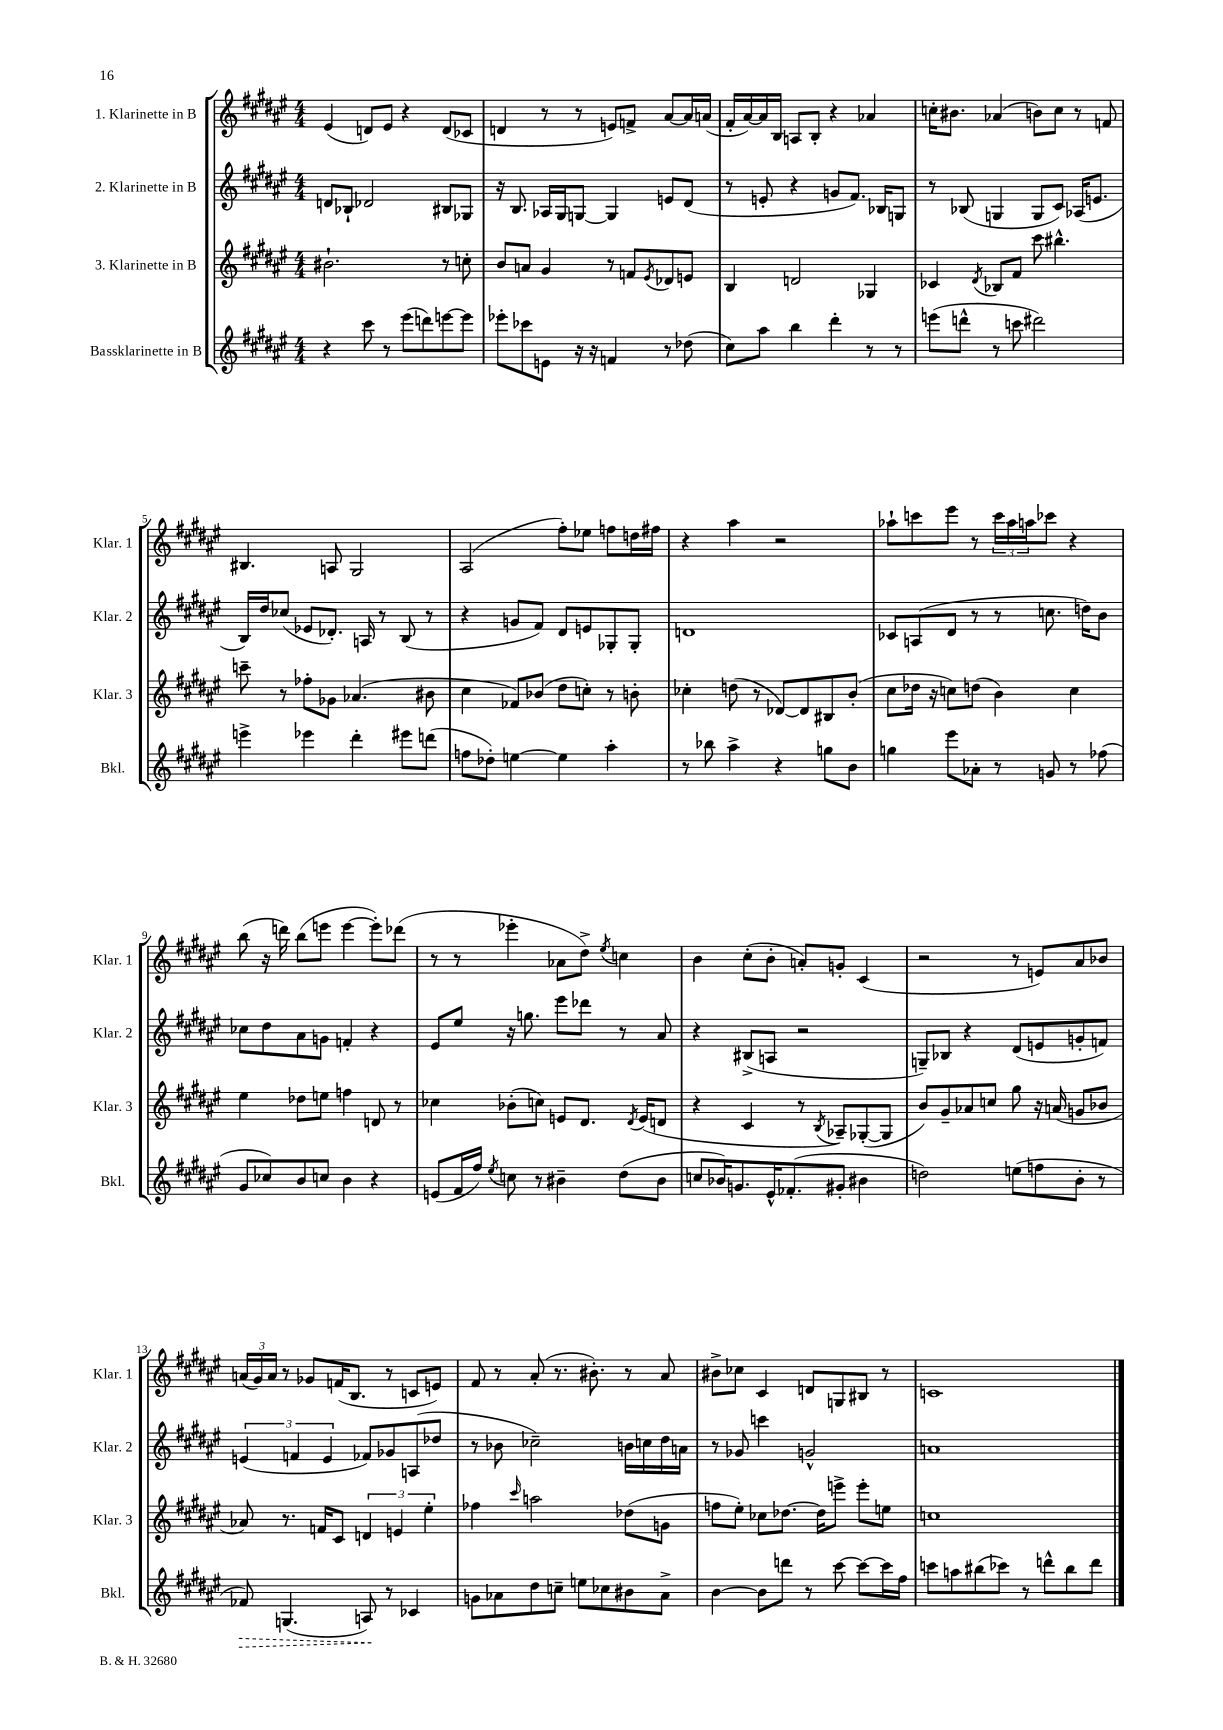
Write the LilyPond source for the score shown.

<<
\new StaffGroup <<
\new Staff = "s0" \with { instrumentName = "1. Klarinette in B" shortInstrumentName = "Klar. 1" } {
    \clef treble \key fis \major \numericTimeSignature \time 4/4
    eis'4( d'8) eis'8 r4 d'8( ces'8 |
    d'4 r8 r8 e'8) f'8-> ais'8~ ais'16 a'16( |
    fis'16-. ais'16~) ais'16 b16 a8 b8-. r4 aes'4 |
    c''16-. bis'8. aes'4( b'8) c''8 r8 f'8 |
    bis4. a8 gis2 |
    ais2( fis''8-.) ees''8 f''8 d''16 fis''16 |
    r4 ais''4 r2 |
    aes''8-! c'''8 eis'''8 r8 \tuplet 3/2 { c'''16 aes''16 a''16 } ces'''8 r4 |
    b''8( r16 d'''16) b''8( e'''8 e'''4~ e'''8-.) des'''8( |
    r8 r8 ees'''4-. aes'8 dis''8->) \acciaccatura { eis''8 } c''4 |
    b'4 cis''8-.( b'8-. a'8-.) g'8-. cis'4( |
    r2 r8 e'8) ais'8 bes'8 |
    \tuplet 3/2 { a'16( gis'16) a'16 } r8 ges'8 f'16( b8. r8 c'8 e'8) |
    fis'8 r8 ais'8-.( r8. bis'8.-.) r8 ais'8 |
    bis'8-> ces''8 cis'4 d'8 g8 bis8 r8 |
    c'1 \bar "|." |
}
\new Staff = "s1" \with { instrumentName = "2. Klarinette in B" shortInstrumentName = "Klar. 2" } {
    \clef treble \key fis \major \numericTimeSignature \time 4/4
    d'8 bes8-! des'2 bis8 ges8 |
    r16 b8. aes16 gis16 g8~ g4 e'8 dis'8( |
    r8 e'8-. r4 g'8 fis'8.) bes16 g8 |
    r8 bes8( g4 g8 cis'8) aes16( e'8. |
    b16) dis''16 ces''8( ees'8 des'8.-.) a16 r8 b8( r8 |
    r4 g'8 fis'8) dis'8 e'8 ges8-. ges8-. |
    d'1 |
    ces'8 a8( dis'8 r8 r8 c''8. d''16) b'8 |
    ces''8 dis''8 ais'8 g'8 f'4-. r4 |
    eis'8 eis''8 r16 g''8. eis'''8 des'''8 r8 ais'8 |
    r4 bis8->( a8 r2 |
    g8--) bes8 r4 dis'8( e'8 g'8-. f'8) |
    \tuplet 3/2 { e'4( f'4 e'4 } fes'8) ges'8 a8( des''8 |
    r8 bes'8 ces''2--) b'16 c''16 dis''16 a'16 |
    r8 ges'8 c'''4 g'2-^ |
    a'1 \bar "|." |
}
\new Staff = "s2" \with { instrumentName = "3. Klarinette in B" shortInstrumentName = "Klar. 3" } {
    \clef treble \key fis \major \numericTimeSignature \time 4/4
    bis'2.-! r8 c''8-. |
    b'8 a'8 gis'4 r8 f'8 \acciaccatura { eis'8 } des'8 e'8 |
    b4 d'2 ges4 |
    ces'4 \acciaccatura { dis'8 } bes8 fis'8 cis'''8 bis''4.-^ |
    c'''8-- r8 fes''8-. ges'8 aes'4.( bis'8 |
    cis''4 fes'8) bes'8( dis''8 c''8-.) r8 b'8-. |
    ces''4-. d''8( r8 des'8~) des'8 bis8 b'8-.( |
    cis''8 des''16 r16 c''8) d''8( b'4) c''4 |
    eis''4 des''8 e''8 f''4 d'8 r8 |
    ces''4 bes'8-.( c''8) e'8 dis'8. \acciaccatura { dis'8 } e'16( d'8 |
    r4 cis'4 r8 \acciaccatura { b8 } aes8--) ges8~-.( ges8 |
    b'8) gis'8-- aes'8 c''8 gis''8 r16 a'16( g'8 bes'8 |
    aes'8) r8. f'16 cis'8 \tuplet 3/2 { d'4 e'4 eis''4-. } |
    fes''4 \grace { cis'''16 } a''2 des''8( g'8 |
    f''8 eis''8-.) ces''8 des''8.~ des''16 e'''8-> e'''8-. e''8 |
    c''1 \bar "|." |
}
\new Staff = "s3" \with { instrumentName = "Bassklarinette in B" shortInstrumentName = "Bkl." } {
    \clef treble \key fis \major \numericTimeSignature \time 4/4
    r4 cis'''8 r8 eis'''8( d'''8) e'''8~ e'''8 |
    ees'''8-. ces'''8 e'8 r16 r16 f'4 r8 des''8( |
    cis''8) ais''8 b''4 dis'''4-. r8 r8 |
    e'''8( d'''8-^ r8 c'''8 dis'''2) |
    e'''4-> ees'''4 dis'''4-. eis'''8 d'''8( |
    f''8 des''8-.) e''4~ e''4 ais''4-. |
    r8 bes''8 ais''4-> r4 g''8 b'8 |
    g''4 eis'''8 aes'8-. r8 g'8 r8 fes''8( |
    gis'8 ces''8) b'8 c''8 b'4 r4 |
    e'8( fis'16 fis''16) \acciaccatura { eis''8 } c''8 r8 bis'4-- dis''8( bis'8 |
    c''8 bes'16) g'8. eis'16-^ fes'8.-.( gis'8-. bis'4 |
    d''2) e''8( f''8 b'8-. r8 |
    \once \override Hairpin.style = #'dashed-line fes'8\>) g4.( a8\!) r8 ces'4 |
    g'8 aes'8 dis''8 c''8-- e''8 ces''8 bis'8 aes'8-> |
    b'4~ b'8 d'''8 r8 cis'''8~ cis'''8~ cis'''16 fis''16 |
    c'''8 a''8 bis''8( ces'''8) r8 d'''8-^ bis''8 d'''8 \bar "|." |
}
>>
>>
